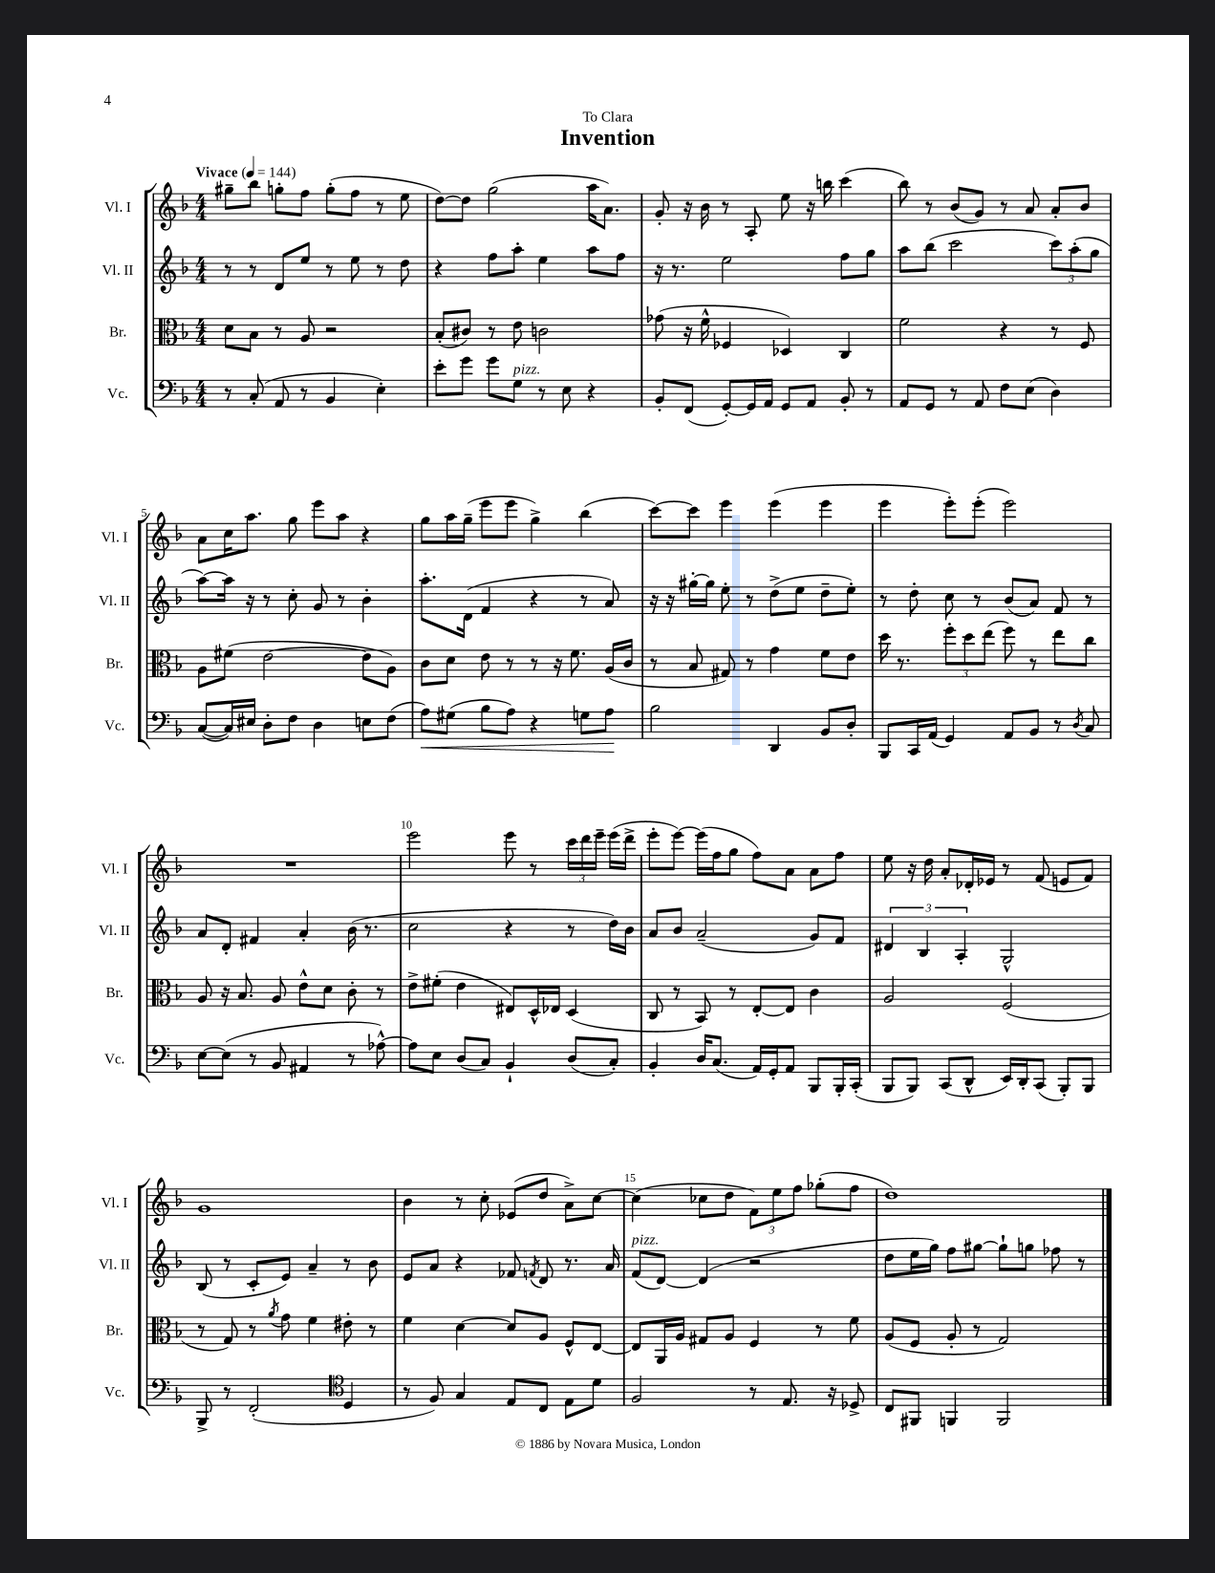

**kern	**kern	**kern	**kern
*staff4	*staff3	*staff2	*staff1
*clefF4	*clefC3	*clefG2	*clefG2
*k[b-]	*k[b-]	*k[b-]	*k[b-]
*M4/4	*M4/4	*M4/4	*M4/4
*MM144	*MM144	*MM144	*MM144
8r	8d\L	8r	8gg#~\L
(8C'/	8B-\J	8r	8bb-\J
8AA/	8r	8d/L	8gg'\L
8r	8A/	8ee/J	8ff\J
4BB-/	2r	8r	(8gg'\L
.	.	8ee\	8ff\J
4E'\)	.	8r	8r
.	.	8dd\	8ee\
=	=	=	=
8e'\L	(8B-'/L	4r	[8dd\L)
8g\J	8c#/J)	.	8dd\]J
8g\L	8r	8ff\L	(2gg\
8G\J	8e\	8aa'\J	.
8r	2c\	4ee\	.
8E\	.	.	.
4r	.	8aa\L	16aa\LK
.	.	.	8.a\J)
.	.	8ff\J	.
=	=	=	=
8BB-'/L	(8g-\	16r	8g'/
.	.	8.r	.
(8FF/J	16r	.	16r
.	16f^^\	.	16b-\
[8GG'/L)	4F-/	2ee\	8r
16GG/]L	.	.	8A'/
16AA/JJ	.	.	.
8GG/L	4D-/)	.	8ee\
8AA/J	.	.	16r
.	.	.	16bb\
8BB-'/	4C/	8ff\L	(4ccc\
8r	.	8gg\J	.
=	=	=	=
8AA/L	2f\	8aa\L	8bb-\)
8GG/J	.	(8bb-\J	8r
8r	.	2ccc\	(8b-/L
8AA/	.	.	8g/J)
8F\L	4r	.	8r
(8E\J	.	.	8a/
4D\)	8r	12ccc\L)	8a'/L
.	.	(12aa'\	.
.	8F/	.	8b-/J
.	.	12gg\J	.
=	=	=	=
([8C/L	8A\L	[8aa\L)	8a\L
16C/]L)	(8f#\J	16aa\]Jk	16cc\K
16E#/JJ	.	16r	8.aa\J
8D'\L	[2e\	8r	.
8F\J	.	8cc'\	8gg\
4D\	.	8g/	8eee\L
.	.	8r	8aa\J
8E\L	8e\]L	4b-'\	4r
(8F\J	8A\J)	.	.
=	=	=	=
8A\L)	8c\L	8.aa'\L	8gg\L
(8G#\J	8d\J	.	16aa\L
.	.	(16d\Jk	(16gg~\JJ
8B-\L	8e\	4f/	8eee\L
8A\J)	8r	.	8eee\J
4r	8r	4r	4gg^\)
.	16r	.	.
.	8.f\	.	.
8G\L	.	8r	(4bb-\
8A\J	(16A/LL	8a/)	.
.	16c/JJ	.	.
=	=	=	=
2B-\	8r	16r	[8ccc\L)
.	.	16r	.
.	8B-/	[16gg#'\LL	8ccc\]J
.	.	16gg#\]JJ	.
.	8G#/)	8ee'\	4eee\
.	8r	8r	.
4DD/	4g\	(8dd^\L	(4eee\
.	.	8ee\J	.
8BB-/L	8f\L	8dd~\L	4eee\
8D'/J	8e\J	8ee'\J)	.
=	=	=	=
8BBB-/L	16dd\	8r	4eee\
.	8.r	.	.
16CC/L	.	8dd'\	.
(16AA/JJ	.	.	.
4GG/)	12ff'\L	8cc\	8eee'\L)
.	12dd\	.	.
.	.	8r	(8eee'\J
.	(12ee\J	.	.
8AA/L	8ff\)	(8b-/L	2eee\)
8BB-/J	8r	8a/J)	.
8r	8ee\L	8f/	.
8qD/	.	.	.
8C/	8cc\J	8r	.
=	=	=	=
[8E\L	8A/	8a/L	1r
(8E\]J	16r	8d'/J	.
.	8.B-/	.	.
8r	.	4f#/	.
8BB-/	8A/	.	.
4AA#/	8e^^\L	4a'/	.
.	8d\J	.	.
8r	8c'\	(16b-\	.
.	.	8.r	.
[8A-^^\)	8r	.	.
=	=	=	=
8A-\]L	8e^\L	2cc\	2eee\
8E\J	(8f#'\J	.	.
(8D/L	4e\	.	.
8C/J)	.	.	.
4BB-`/	8E#/L)	4r	8eee\
.	16D^^/L	.	8r
.	16E-/JJ	.	.
(8D/L	(4D/	8r	24ccc\LL
.	.	.	24ddd\
.	.	.	24eee~\JJ
8C'/J)	.	16dd\LL)	(16eee\LL
.	.	16b-\JJ	16ddd^\JJ
=	=	=	=
4BB-'/	8C/	8a/L	8eee'\L
.	8r	8b-/J	[8eee\J)
16D/LK	8BB-/)	(2a~/	(16eee\]LL
(8.C/J	.	.	16ff\J
.	8r	.	8gg\J
16AA/LL)	[8E'/L	.	8ff\L)
16GG'/J	.	.	.
8AA/J	8E/]J	.	8a\J
8BBB-/L	4c\	8g/L)	8a\L
16BBB-'/L	.	8f/J	8ff\J
(16CC'/JJ	.	.	.
=	=	=	=
8BBB-/L	2A/	6d#/	8ee\
8BBB-/J)	.	.	16r
.	.	6B-/	.
.	.	.	16dd\
(8CC/L	.	.	8a'/L
.	.	6A'/	.
8DD^^/J	.	.	16d-'/L
.	.	.	16e-/JJ
16EE/LL)	(2F/	2G^^/	8r
16DD'/J	.	.	.
(8CC/J	.	.	(8f/
8BBB-'/L)	.	.	8e/L
8BBB-/J	.	.	8f/J)
=	=	=	=
8BBB-^/	8r	(8B-/	1g
8r	8G/)	8r	.
(2FF'/	8r	8c'/L	.
.	8qa/	.	.
.	8g\	8e/J)	.
.	4f\	4a~/	.
*clefC4	*	*	*
4D/	8e#'\	8r	.
.	8r	8b-\	.
=	=	=	=
8r	4f\	8e/L	4b-\
8F/)	.	8a/J	.
4G/	[4d\	4r	8r
.	.	.	8cc'\
8E/L	8d/]L	8f-/	(8e-/L
.	.	8qf/	.
8C/J	8A/J	8d/	8dd/J
8E\L	8F^^/L	8.r	8a^\L)
8d\J	[8E/J	.	[8cc\J
.	.	16a/	.
=	=	=	=
2F/	8E/]L	(8f/L	(4cc\]
.	16AA/L	[8d/J)	.
.	16A/JJ	.	.
.	8G#/L	(4d/]	8cc-\L
.	8A/J	.	8dd\J
8r	4F/	2r	12f\L)
.	.	.	12ee\
8.E/	.	.	.
.	.	.	12ff\J
.	8r	.	(8gg-'\L
16r	.	.	.
8D-^/	8f\	.	8ff\J
=	=	=	=
8C/L	(8A/L	8dd\L	1dd)
8FF#/J	8F/J	16ee\L	.
.	.	16gg\JJ)	.
4FF/	8A'/	8ff\L	.
.	8r	[8gg#\J	.
2FF/	2G/)	8gg#`\]L	.
.	.	8gg\J	.
.	.	8ff-\	.
.	.	8r	.
==	==	==	==
*-	*-	*-	*-
